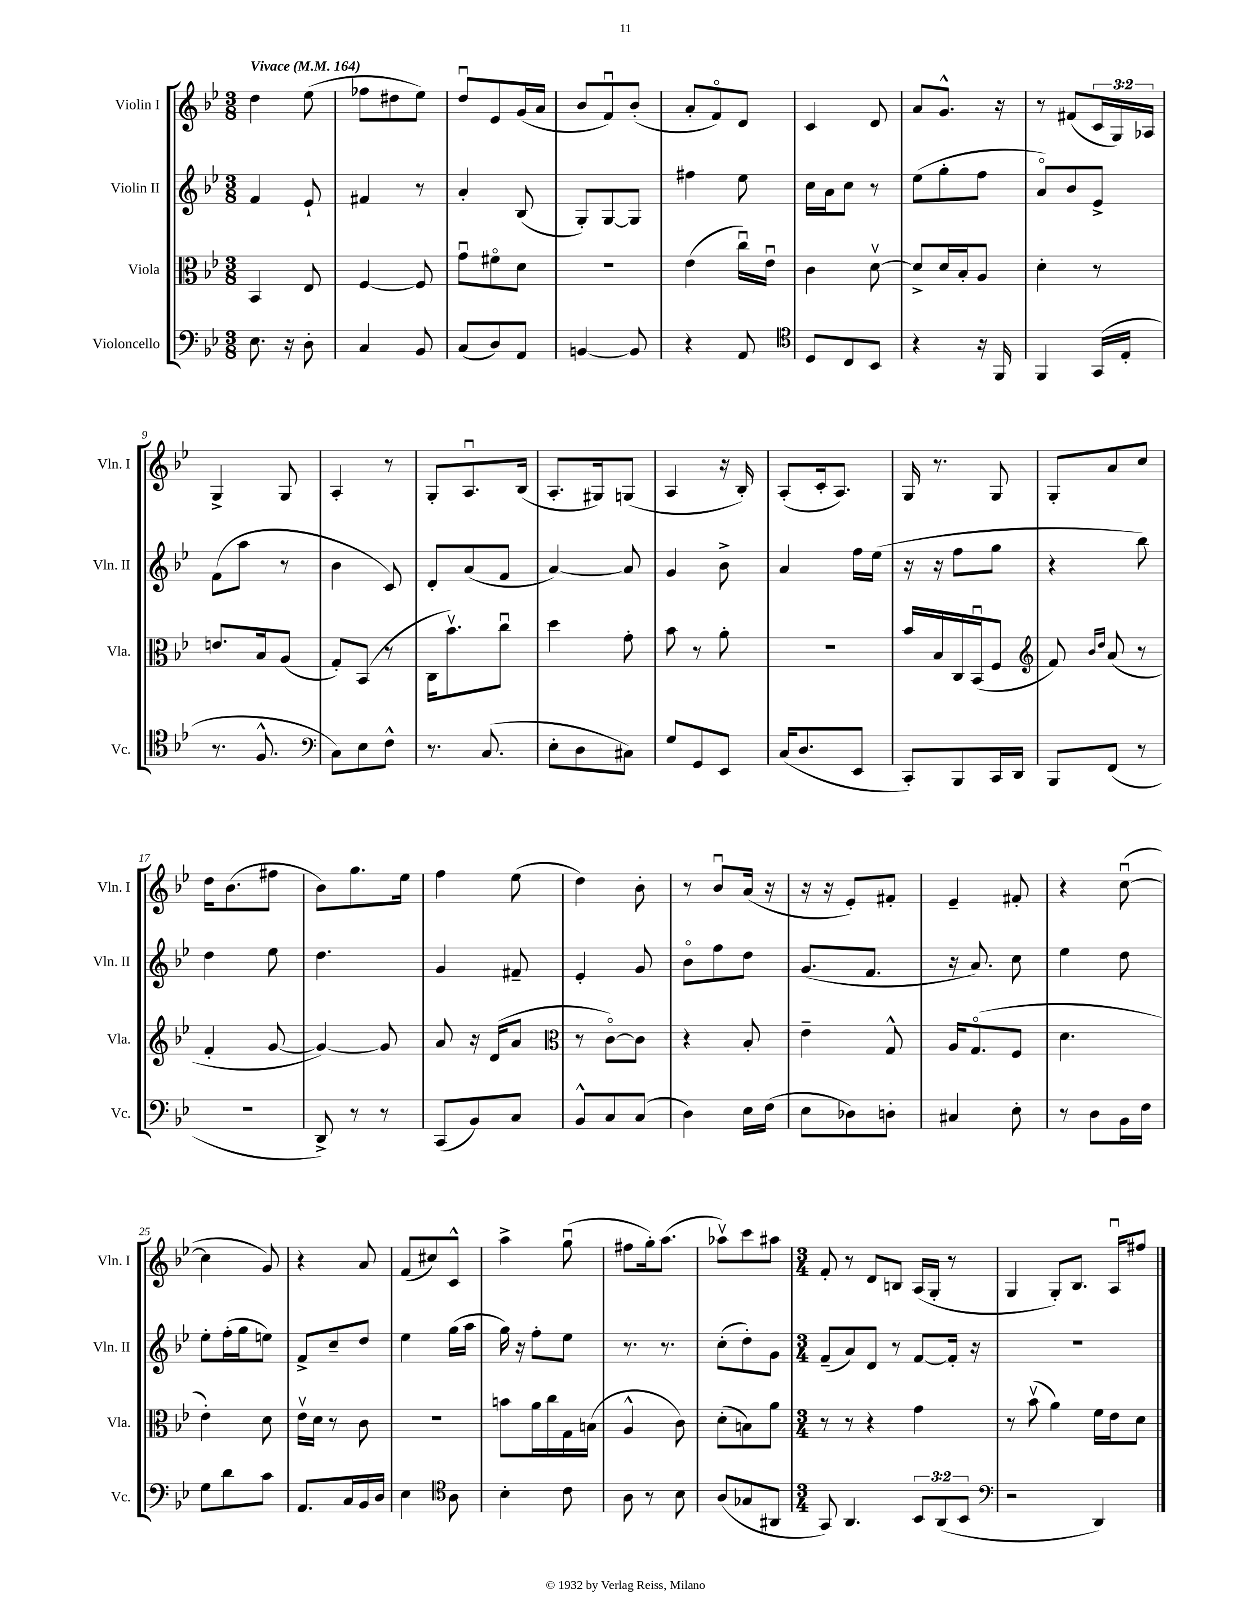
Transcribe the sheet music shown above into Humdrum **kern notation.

**kern	**kern	**kern	**kern
*staff4	*staff3	*staff2	*staff1
*clefF4	*clefC3	*clefG2	*clefG2
*k[b-e-]	*k[b-e-]	*k[b-e-]	*k[b-e-]
*M3/8	*M3/8	*M3/8	*M3/8
*MM164	*MM164	*MM164	*MM164
8.E-	4BB-	4f	4dd
16r	.	.	.
8D'	8E-	8e-`	(8ee-
=	=	=	=
4C	[4F	4f#	8ff-
.	.	.	8dd#
8BB-	8F]	8r	8ee-)
=	=	=	=
(8C	8gu	4a'	8ddu
8D)	8f#o	.	8e-
8AA	8d	(8B-	(16g
.	.	.	16a
=	=	=	=
[4BB	4.r	8G')	8b-
.	.	[8G	8fu)
8BB]	.	8G]	(8b-'
=	=	=	=
4r	(4e-	4ff#	8a'
.	.	.	8fo)
8AA	16ccu)	8ee-	8d
.	16e-u	.	.
=	=	=	=
*clefC4	*	*	*
8D	4c	16cc	4c
.	.	16a	.
8C	.	8cc	.
8BB-	[8dv	8r	8d
=	=	=	=
4r	8d^]	(8ee-	8a
.	16d	8gg'	8.g^^
.	16B-'	.	.
16r	8A	8ff	.
16FF	.	.	16r
=	=	=	=
4FF	4d'	8ao)	8r
.	.	8b-	(8f#
(16GG	8r	8e-^	24c
.	.	.	24G)
16E-'	.	.	.
.	.	.	24A-
=	=	=	=
8.r	8.e	(8f	4G^
.	.	8aa	.
8.F^^	16B-	.	.
.	(8A	8r	8G
=	=	=	=
*clefF4	*	*	*
8C)	8G')	4b-	4A'
8E-	(8BB-	.	.
8F^^	8r	8c)	8r
=	=	=	=
8.r	16C	8d'	8G'
.	8.b-v)	.	.
.	.	(8a	8.Au
(8.C	.	.	.
.	8ccu	8f	.
.	.	.	(16B-
=	=	=	=
8E-'	4dd	[4a)	8.A'
8D	.	.	.
.	.	.	16G#)
8C#)	8g'	8a]	(8G
=	=	=	=
8G	8b-	4g	4A
8GG	8r	.	.
8EE-	8a'	8b-^	16r
.	.	.	16B-')
=	=	=	=
(16C	4.r	4a	(8A'
8.D	.	.	.
.	.	.	16c'
.	.	.	8.A)
8EE-	.	16ff	.
.	.	(16ee-	.
=	=	=	=
8CC')	16b-	16r	16G
.	16B-	16r	8.r
8BBB-	16C	8ff	.
.	(16BB-u	.	.
16CC	8F	8gg	8G
16DD	.	.	.
=	=	=	=
*	*clefG2	*	*
8BBB-	8f)	4r	8G'
.	16qqb-	.	.
.	16qqdd	.	.
(8FF	(8a	.	8a
8r	8r	8bb-)	8cc
=	=	=	=
4.r	4f'	4dd	16dd
.	.	.	(8.b-
.	[8g	8ee-	8ff#
=	=	=	=
8DD^)	4g_)	4.dd	8b-)
8r	.	.	8.gg
8r	8g]	.	.
.	.	.	16ee-
=	=	=	=
(8CC	8a	4g	4ff
8BB-)	16r	.	.
.	(16d	.	.
8C	8a	8f#~	(8ee-
=	=	=	=
*	*clefC3	*	*
8BB-^^	8r	4e-'	4dd)
8C	[8co)	.	.
(8C	8c]	8g	8b-'
=	=	=	=
4D)	4r	8b-o	8r
.	.	8ff	8b-u
16E-	8B-'	8dd	(16a
(16F	.	.	16r
=	=	=	=
8E-	4e-~	(8.g	16r
.	.	.	16r
8D-)	.	.	8e-')
.	.	8.f	.
8D'	8G^^	.	8f#'
=	=	=	=
4C#	16A	16r	4e-~
.	(8.Go	8.a)	.
8E-'	8F	8cc	8f#'
=	=	=	=
8r	4.d	4ee-	4r
8D	.	.	.
16BB-	.	8dd	([8ccu
16F	.	.	.
=	=	=	=
8G	4e-')	8ee-'	4cc]
8d	.	(16ff'	.
.	.	16gg	.
8c	8d	8ee)	8g)
=	=	=	=
8.AA	16e-v	8f^	4r
.	16d	.	.
.	8r	8cc~	.
16C	.	.	.
16BB-	8c	8dd	8a
16D	.	.	.
=	=	=	=
4E-	4.r	4ee-	(8f
.	.	.	8cc#)
*clefC4	*	*	*
8A	.	(16gg	8c^^
.	.	16aa	.
=	=	=	=
4B-'	8b	16gg)	4aa^
.	.	16r	.
.	16a	8ff'	.
.	16cc	.	.
8c	16G	8ee-	(8ggu
.	(16B	.	.
=	=	=	=
8A	4A^^	8.r	8ff#
8r	.	.	16gg')
.	.	8.r	(8.aa
8B-	8c)	.	.
=	=	=	=
(8A	(8d'	(8cc'	8aa-v)
8G-	8B)	8dd')	8ccc
8AA#	8a	8g	8aa#
=	=	=	=
*M3/4	*M3/4	*M3/4	*M3/4
8GG)	8r	(8f~	8f'
4.AA	8r	8a)	8r
.	4r	8d	8d
.	.	8r	8B
12BB-	4g	[8f	(16A
.	.	.	16G'
(12AA	.	.	.
.	.	16f']	8r
12BB-	.	.	.
.	.	16r	.
=	=	=	=
*clefF4	*	*	*
2r	8r	2.r	4G
.	(8b-v	.	.
.	4a)	.	8G')
.	.	.	8.B-
4DD)	16f	.	.
.	16e-	.	16Au
.	8d	.	8ff#
==	==	==	==
*-	*-	*-	*-
